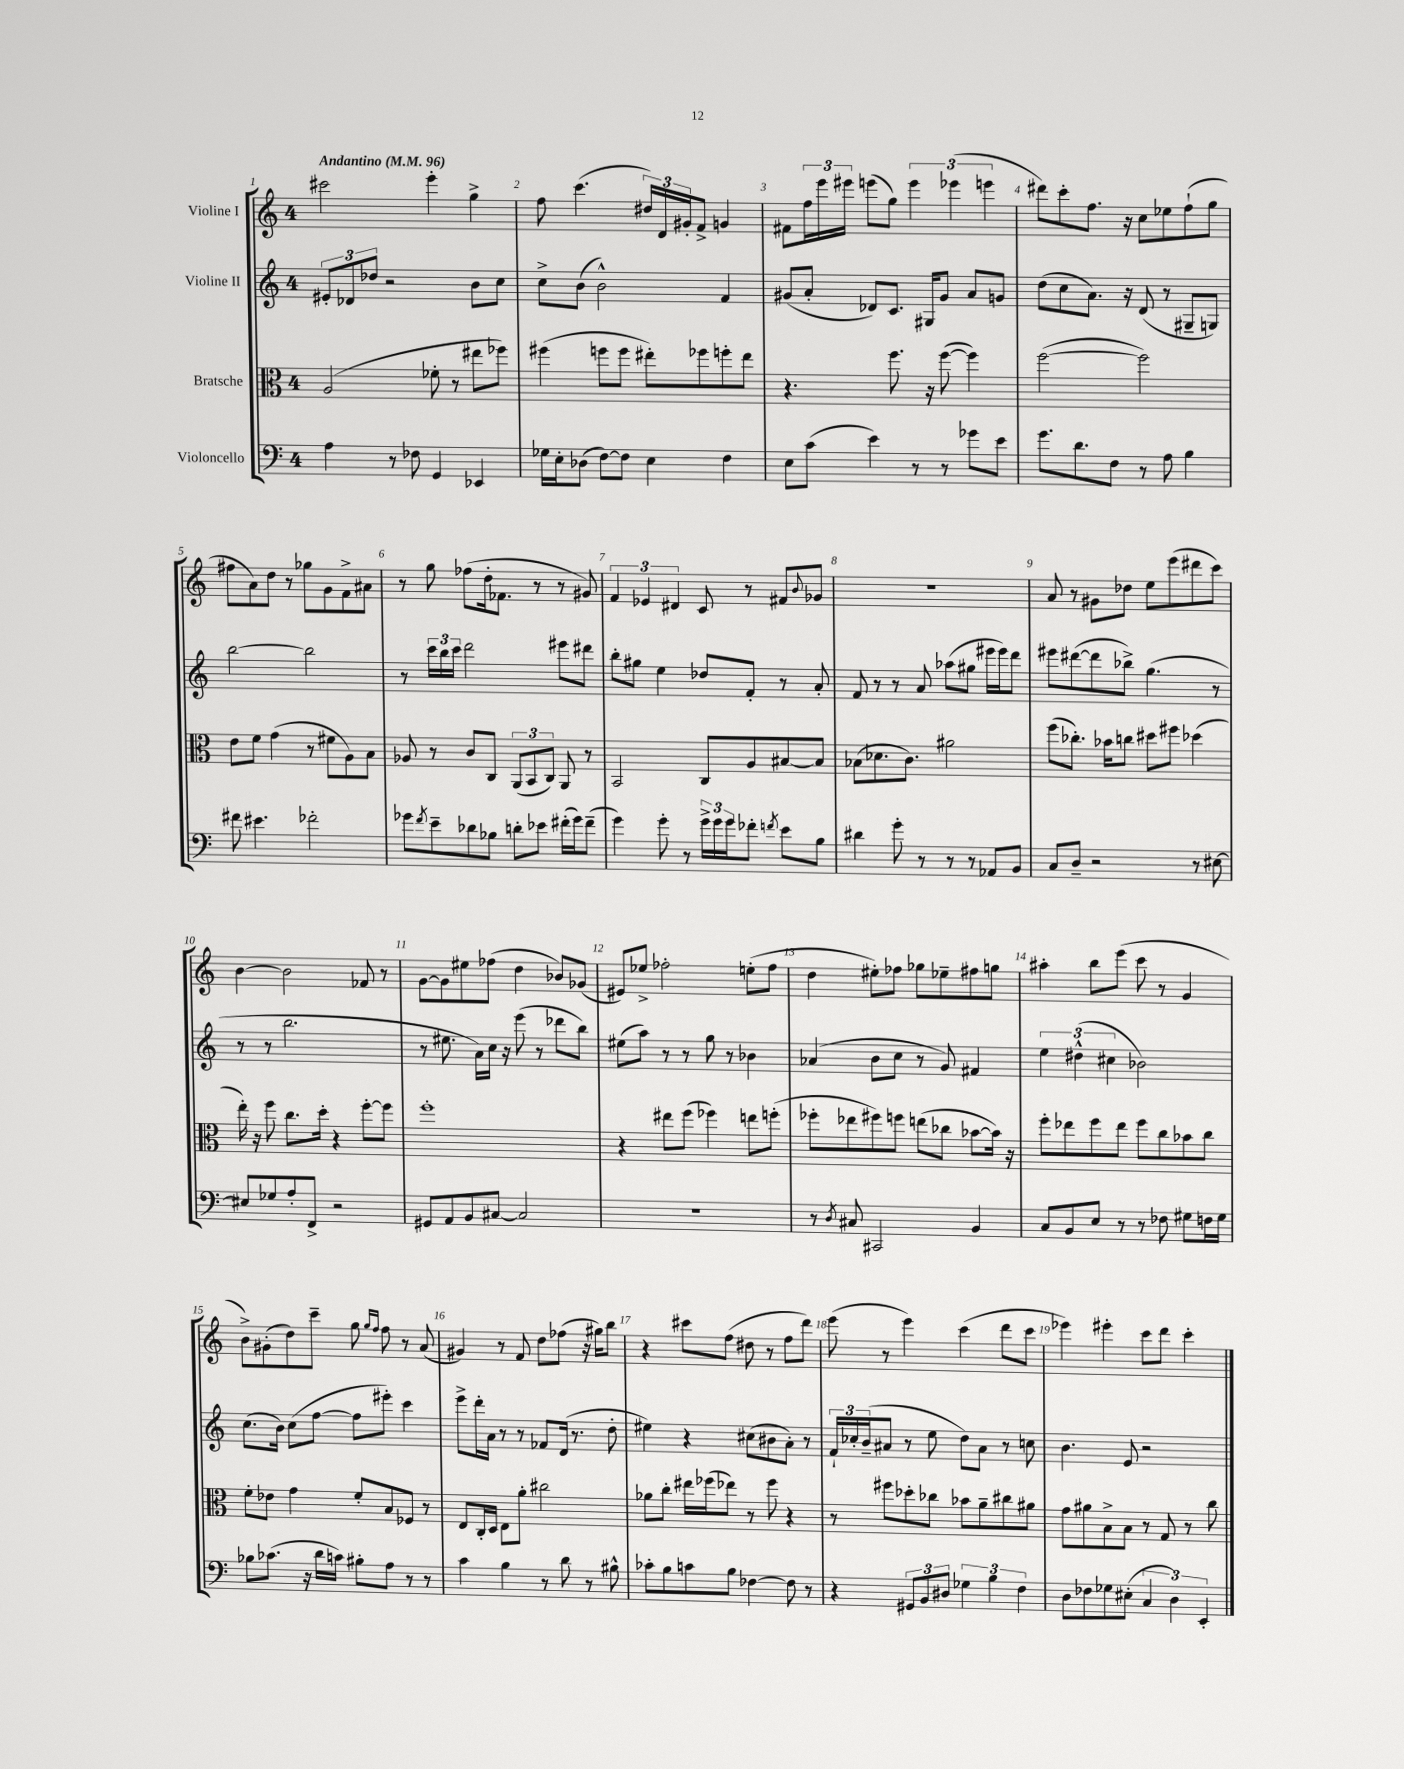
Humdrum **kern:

**kern	**kern	**kern	**kern
*staff4	*staff3	*staff2	*staff1
*clefF4	*clefC3	*clefG2	*clefG2
*k[]	*k[]	*k[]	*k[]
*M4/4	*M4/4	*M4/4	*M4/4
*MM96	*MM96	*MM96	*MM96
4A	(2A	12e#'	2ccc#
.	.	12d-	.
.	.	12dd-	.
8r	.	2r	.
8F-	.	.	.
4GG	8f-'	.	4eee'
.	8r	.	.
4EE-	8ee#	8b	4gg^
.	8ff-)	8cc	.
=	=	=	=
16G-	(4ff#	8cc^	8ff
16E'	.	.	.
(8D-	.	(8b	(4.ccc
[8F)	8ff	2b^^)	.
8F]	8ff	.	.
4E	8ee#')	.	24dd#)
.	.	.	24d
.	.	.	24g#'
.	8ff-	.	8f^
4F	8ff'	4f	4g
.	8ee#	.	.
=	=	=	=
8E	4.r	(8g#	8f#
(8c	.	8a'	24ff
.	.	.	24eee
.	.	.	24eee#
4e)	.	8d-)	(8eee
.	8.ff	8.c	8gg)
8r	.	.	6eee
.	16r	16G#	.
8r	([8ff	8g#	.
.	.	.	(6eee-
8g-	4ff])	8a	.
.	.	.	6eee
8e	.	8g	.
=	=	=	=
8.g	([2ff	(8dd	8ddd#)
.	.	8cc	8ccc'
8.d	.	.	.
.	.	8.a)	8.ff
8F	.	.	.
.	.	16r	16r
8r	2ff])	(8d	8cc
8A	.	8r	8ee-
4B	.	8G#~	(8ff`
.	.	8G)	8gg
=	=	=	=
8f#	8e	[2bb	8ff#
4.e#	8f	.	8a)
.	(4g	.	8dd
.	.	.	8r
2f-'	8r	2bb]	8gg-
.	8f#	.	8g
.	8A)	.	8f^
.	8B	.	8a#
=	=	=	=
8g-	8A-	8r	8r
8qf	.	.	.
8e~	8r	24ccc	8gg
.	.	24bb	.
.	.	24ccc	.
8d-	8c	2ddd	(8ff-
8B-	8C	.	16dd'
.	.	.	8.f-
8d'	(12AA	.	.
.	12BB	.	.
8e-	.	.	8r
.	12C)	.	.
(16f#'	8AA	8eee#	8r
16g-)	.	.	.
(8f#~	8r	8ddd#	8g#)
=	=	=	=
4g)	2BB	8bb'	6f
.	.	8gg#	.
.	.	.	6e-
8g'	.	4ee	.
.	.	.	6d#
8r	.	.	.
24g^	8C	8dd-	8c
24g	.	.	.
24g	.	.	.
8f-'	8A	8f'	8r
8qf	.	.	.
8e	[8B#	8r	8f#
.	.	.	8qqb
8B	8B#]	8a'	8g-
=	=	=	=
4d#	(8B-	8f	1r
.	8.d-	8r	.
8g'	.	8r	.
.	8.c)	.	.
8r	.	8a	.
8r	2a#	(8aa-	.
8r	.	8gg#	.
8AA-	.	16eee#	.
.	.	16eee#)	.
8BB	.	8ddd	.
=	=	=	=
8C	(8ff	8eee#	8a
8D~	8.cc-')	([8ddd#	8r
2r	.	8ddd#]	8g#
.	16b-	.	.
.	8cc	8bb-^)	8dd-
.	8dd#	(4.gg	8ee
.	8ff#	.	(8eee
8r	(4dd-	.	8ddd#
[8E#	.	8r	8ccc)
=	=	=	=
8E#]	16ee')	8r	[4b
.	16r	.	.
8G-	8ff	8r	.
8A'	8.cc	2.bb	2b]
8FF^	.	.	.
.	16dd'	.	.
2r	4r	.	.
.	[8ff'	.	8f-
.	8ff]	.	8r
=	=	=	=
8GG#	1ff'	8r	[8g
8AA	.	8.ee#	8g]
8BB	.	.	8ee#
.	.	16a)	.
[8C#	.	16cc	(8ff-
.	.	16r	.
2C#]	.	(8eee	4dd
.	.	8r	.
.	.	8ddd-	8b-)
.	.	8bb)	(8g-
=	=	=	=
1r	4r	(8ee#	8e#)
.	.	8aa)	8ee-^
.	8ee#	8r	2ff-'
.	(8ff	8r	.
.	4ff-)	8gg	.
.	.	8r	.
.	8ee	4b-	(8ee'
.	(8ff'	.	8ff-
=	=	=	=
8r	8ff-'	(4a-	4dd
8qD	.	.	.
8C#	8ee-	.	.
2CC#	8ff#)	8b	8ee#')
.	8ff	8cc	8ff-
.	(8ee	8r	8gg-
.	8cc-	8g)	8ee-~
4BB	[8b-	4f#	8ff#
.	16b-])	.	8gg
.	16r	.	.
=	=	=	=
8C	8ff'	6ee	4aa#'
8BB	8ee-	.	.
.	.	(6dd#^^	.
8E	8ff	.	8bb
.	.	6cc#	.
8r	8ee-	.	(8eee
8r	8ff	2b-)	8ccc
8F-	8cc	.	8r
8G#	8b-	.	4g
16F	8cc	.	.
16G#	.	.	.
=	=	=	=
8B-	8f'	(8.cc	8b^)
(8.c-	8e-	.	(8g#'
.	.	16b)	.
.	4g	(8cc	8dd)
16r	.	.	.
16d	.	[8ff	8ccc~
16c)	.	.	.
8B#'	8f'	8ff]	8gg
.	.	.	16qqgg
.	.	.	16qqff
8A	8B	8eee#')	8ff
8r	8F-	4ccc	8r
8r	8r	.	(8a
=	=	=	=
4c	8E	8eee^	4g#)
.	16C'	16ddd'	.
.	16D	16a	.
4B	8E	8r	8r
.	8a'	8r	8f
8r	2cc#	8f-	8dd
8d	.	(16d	(8ff-
.	.	8.r	.
8r	.	.	16r
.	.	.	16gg#)
8B#^^	.	8dd'	8bb
=	=	=	=
8c-'	8a-	4ee#)	4r
8B	8cc'	.	.
8c	16ee#	4r	8ccc#
.	(16ff-	.	.
8B	8ee-)	.	(8ff
[4F-	8r	(8cc#	8dd#
.	8ff-	8b#	8r
8F-]	4r	8a')	8ff
8r	.	8r	8ddd)
=	=	=	=
4r	8r	24f`	(8eee
.	.	24cc-'	.
.	.	(24b~	.
.	8ff#	8a#	8r
12GG#	8dd-'	8r	4eee)
12BB	.	.	.
.	8cc-	8ee	.
12D#	.	.	.
6G-	8b-	8dd)	(4ccc
.	8a~	8a#	.
6B	.	.	.
.	8cc#	8r	8ddd
6F	.	.	.
.	8a#	8cc	8ccc
=	=	=	=
8D	8g	4.b	4eee-)
8F-	8a#	.	.
8G-	8B^	.	4eee#'
(8E#'	8B	8e	.
6C	8r	2r	8ccc
.	8G	.	8ddd
6D)	.	.	.
.	8r	.	4ccc'
6EE'	.	.	.
.	8cc	.	.
==	==	==	==
*-	*-	*-	*-
